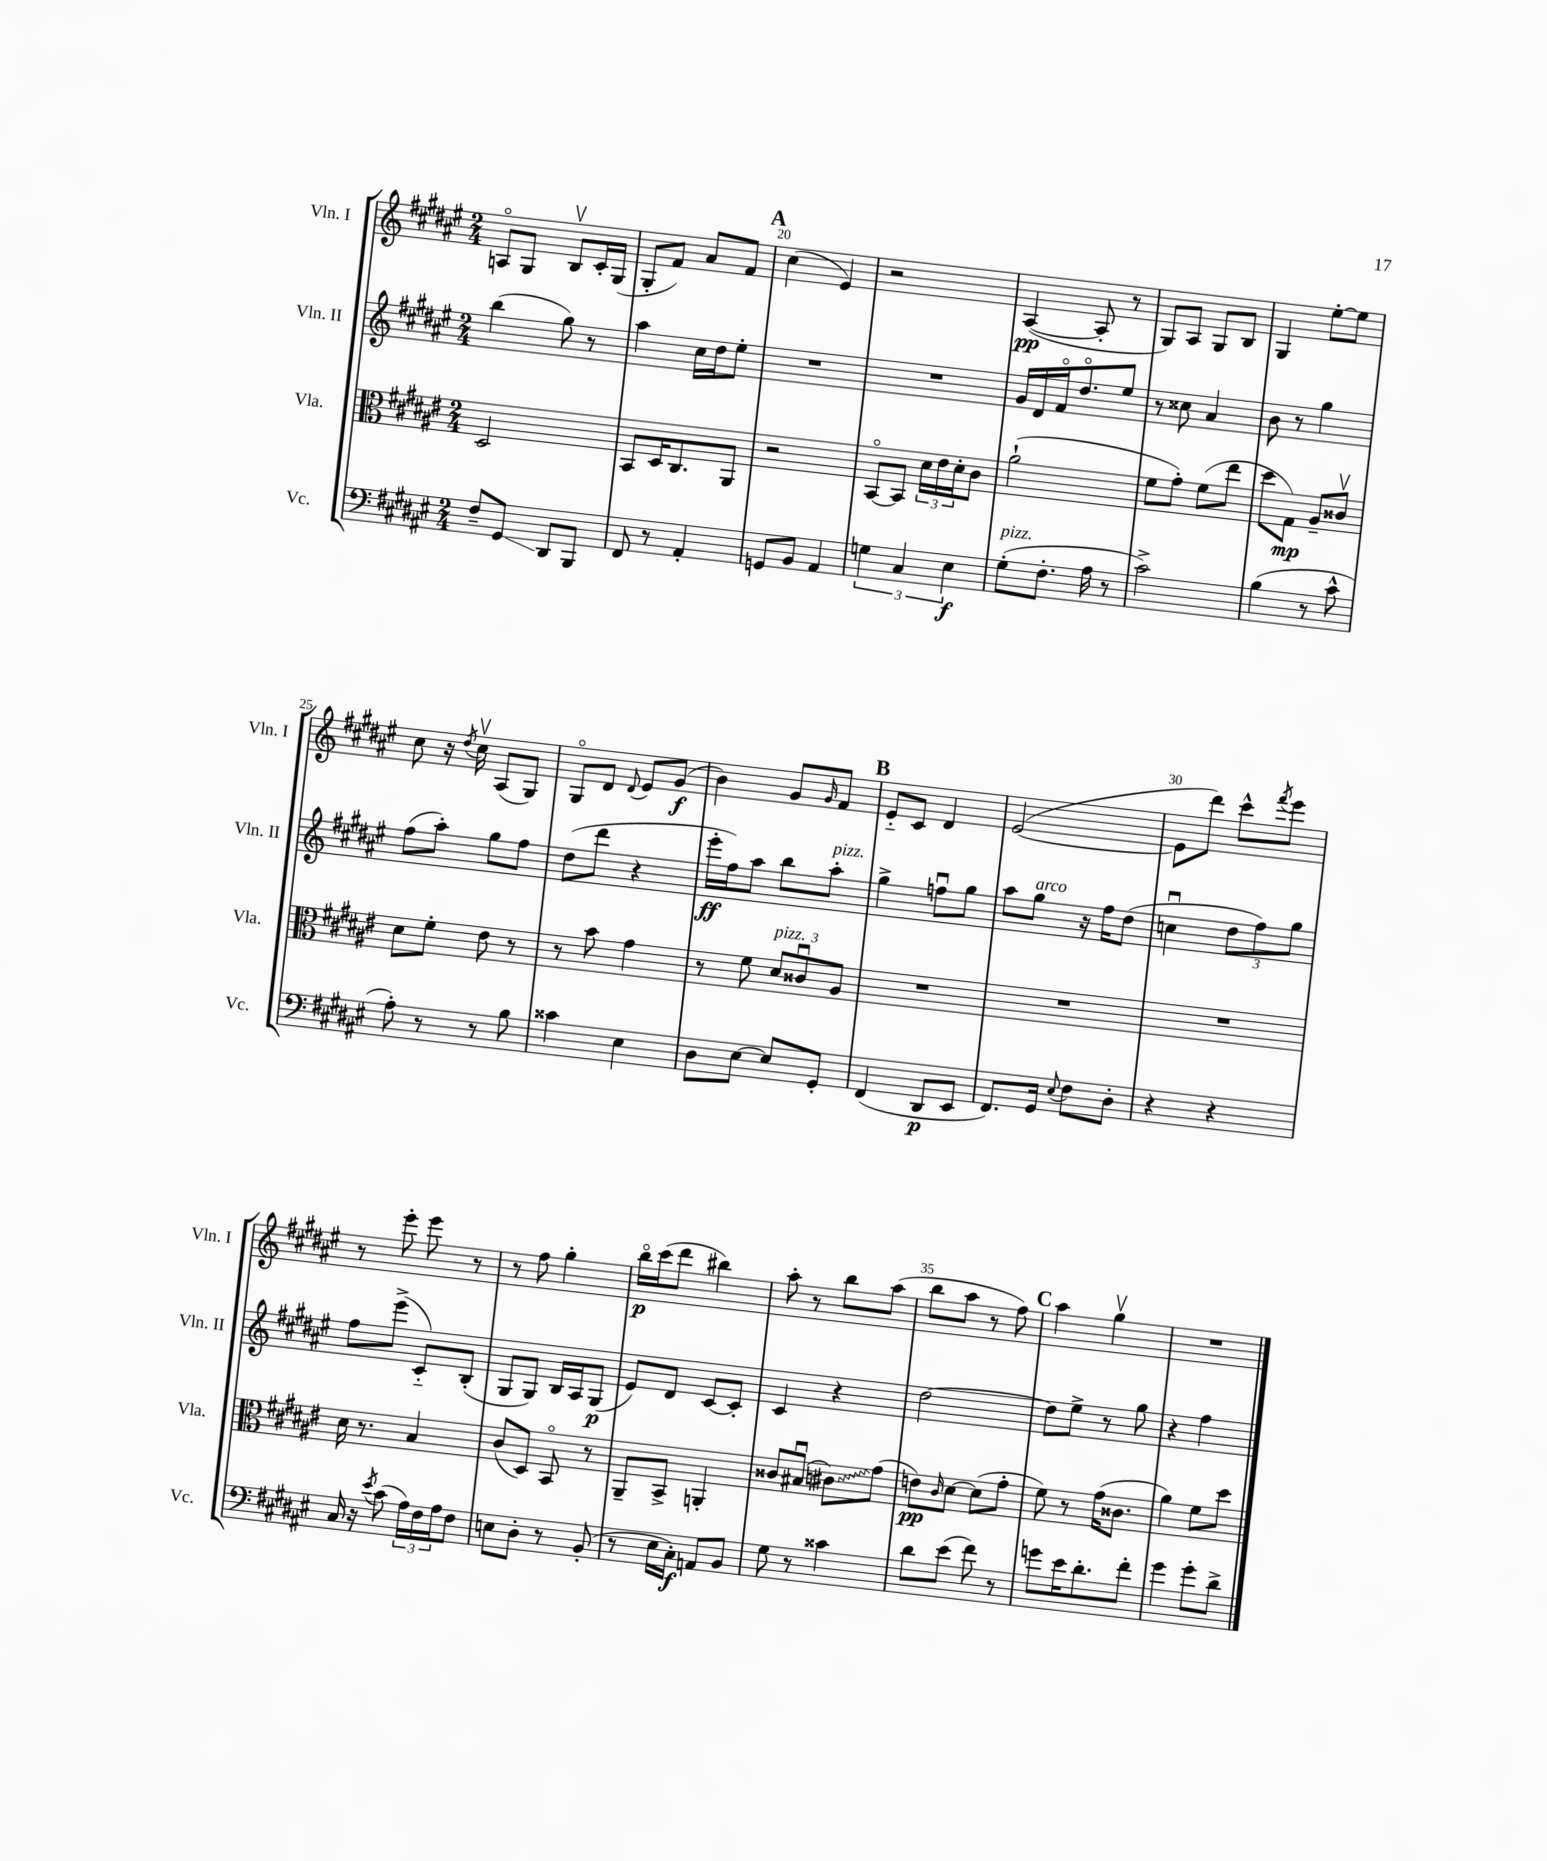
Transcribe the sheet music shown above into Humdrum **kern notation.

**kern	**kern	**kern	**kern
*staff4	*staff3	*staff2	*staff1
*clefF4	*clefC3	*clefG2	*clefG2
*k[f#c#g#d#a#e#]	*k[f#c#g#d#a#e#]	*k[f#c#g#d#a#e#]	*k[f#c#g#d#a#e#]
*M2/4	*M2/4	*M2/4	*M2/4
8F#~	2D#	(4bb	8Ao
8GG#	.	.	8G#
8DD#	.	8gg#)	8Bv
8BBB	.	8r	16c#'
.	.	.	(16G#
=	=	=	=
8FF#	8BB	4aa#	8G#'
8r	16D#	.	8f#)
.	8.C#	.	.
4AA#'	.	16cc#	8a#
.	.	16dd#	.
.	8AA#	8ee#'	8f#
=	=	=	=
8GG	2r	2r	(4cc#
8BB	.	.	.
4AA#	.	.	4e#)
=	=	=	=
6G	[8BBo	2r	2r
.	8BB]	.	.
6C#	.	.	.
.	24d#	.	.
.	24e#	.	.
6E#	24d#'	.	.
.	8c#	.	.
=	=	=	=
(8G#'	(2a#`	16g#	([4A#
.	.	16d#	.
8.F#'	.	16f#o	.
.	.	8.dd#o	.
.	.	.	8A#']
16A#	.	.	.
8r	.	8ee#	8r
=	=	=	=
2c#^)	8f#	8r	8G#)
.	8g#')	8cc##	8A#
.	(8f#	4a#	8G#
.	8ee#	.	8B
=	=	=	=
(4B	8dd#	8b	4G#
.	8G#)	8r	.
8r	8A#~	4gg#	[8ee#'
8c#^^	8c##v	.	8ee#]
=	=	=	=
8A#')	8d#	(8ff#	8cc#
8r	8f#'	8aa#')	16r
.	.	.	8qdd#
.	.	.	16cc#v
8r	8e#	8gg#	(8A#
8B	8r	8ff#	8G#)
=	=	=	=
4c##	8r	(8dd#	8G#o
.	8b	8ddd#	8d#
.	.	.	8qqd#
4E#	4g#	4r	8e#
.	.	.	(8g#
=	=	=	=
8D#	8r	16eee#'	4b)
.	.	16ff#)	.
[8E#	8f#	8aa#	.
8E#]	12d#	8bb	8g#
.	12c##u	.	.
.	.	.	16qqg#
8GG#'	.	8aa#'	8f#
.	12A#	.	.
=	=	=	=
(4FF#	2r	4gg#^	8e#'~
.	.	.	8c#
8DD#	.	8ffu	4d#
8EE#	.	8gg#	.
=	=	=	=
8.FF#)	2r	8aa#	([2e#
.	.	8gg#	.
16GG#	.	.	.
8qqE#	.	.	.
8F#	.	16r	.
.	.	16ff#	.
8D#'	.	(8dd#	.
=	=	=	=
4r	2r	4ccu	8e#]
.	.	.	8ddd#)
4r	.	12dd#	8ccc#^^
.	.	12ff#)	.
.	.	.	8qfff#
.	.	.	8eee#
.	.	12gg#	.
=	=	=	=
16C#	16d#	8ff#	8r
16r	8.r	.	.
8qe#	.	.	.
(8c#	.	(8eee#^	8eee#'
24A#)	4B	8c#'~)	8eee#
24F#	.	.	.
24A#	.	.	.
8F#	.	(8B'	8r
=	=	=	=
8E	(8c#	8G#	8r
8D#'	8D#)	8G#)	8ff#
8r	8BBo	16B	4gg#'
.	.	16A#	.
(8BB'	8r	(8G#	.
=	=	=	=
8r	8AA#~	8e#)	16bbo
.	.	.	(16ccc#
16E#	8BB^	8d#	8ddd#
16C#')	.	.	.
8AA	4AA'	[8c#	4bb#)
8BB	.	8c#']	.
=	=	=	=
8G#	8c##	4c#	8aa#'
8r	(8B#u	.	8r
4c##	8c#)	4r	8bb
.	(8g#	.	(8aa#
=	=	=	=
8d#	8e)	[2dd#	8bb
.	16qqc#	.	.
(8e#	[8d#	.	8aa#
8f#)	(8d#]	.	8r
8r	8g#'	.	8ff#)
=	=	=	=
8g	8f#)	8dd#]	4aa#
16e#	8r	8ee#^	.
8.d#'	.	.	.
.	(16g#	8r	4gg#v
.	8.c##	.	.
8f#'	.	8gg#	.
=	=	=	=
4g#	4a#)	4r	2r
8g#'	8f#	4ff#	.
8d#^	8dd#	.	.
==	==	==	==
*-	*-	*-	*-
